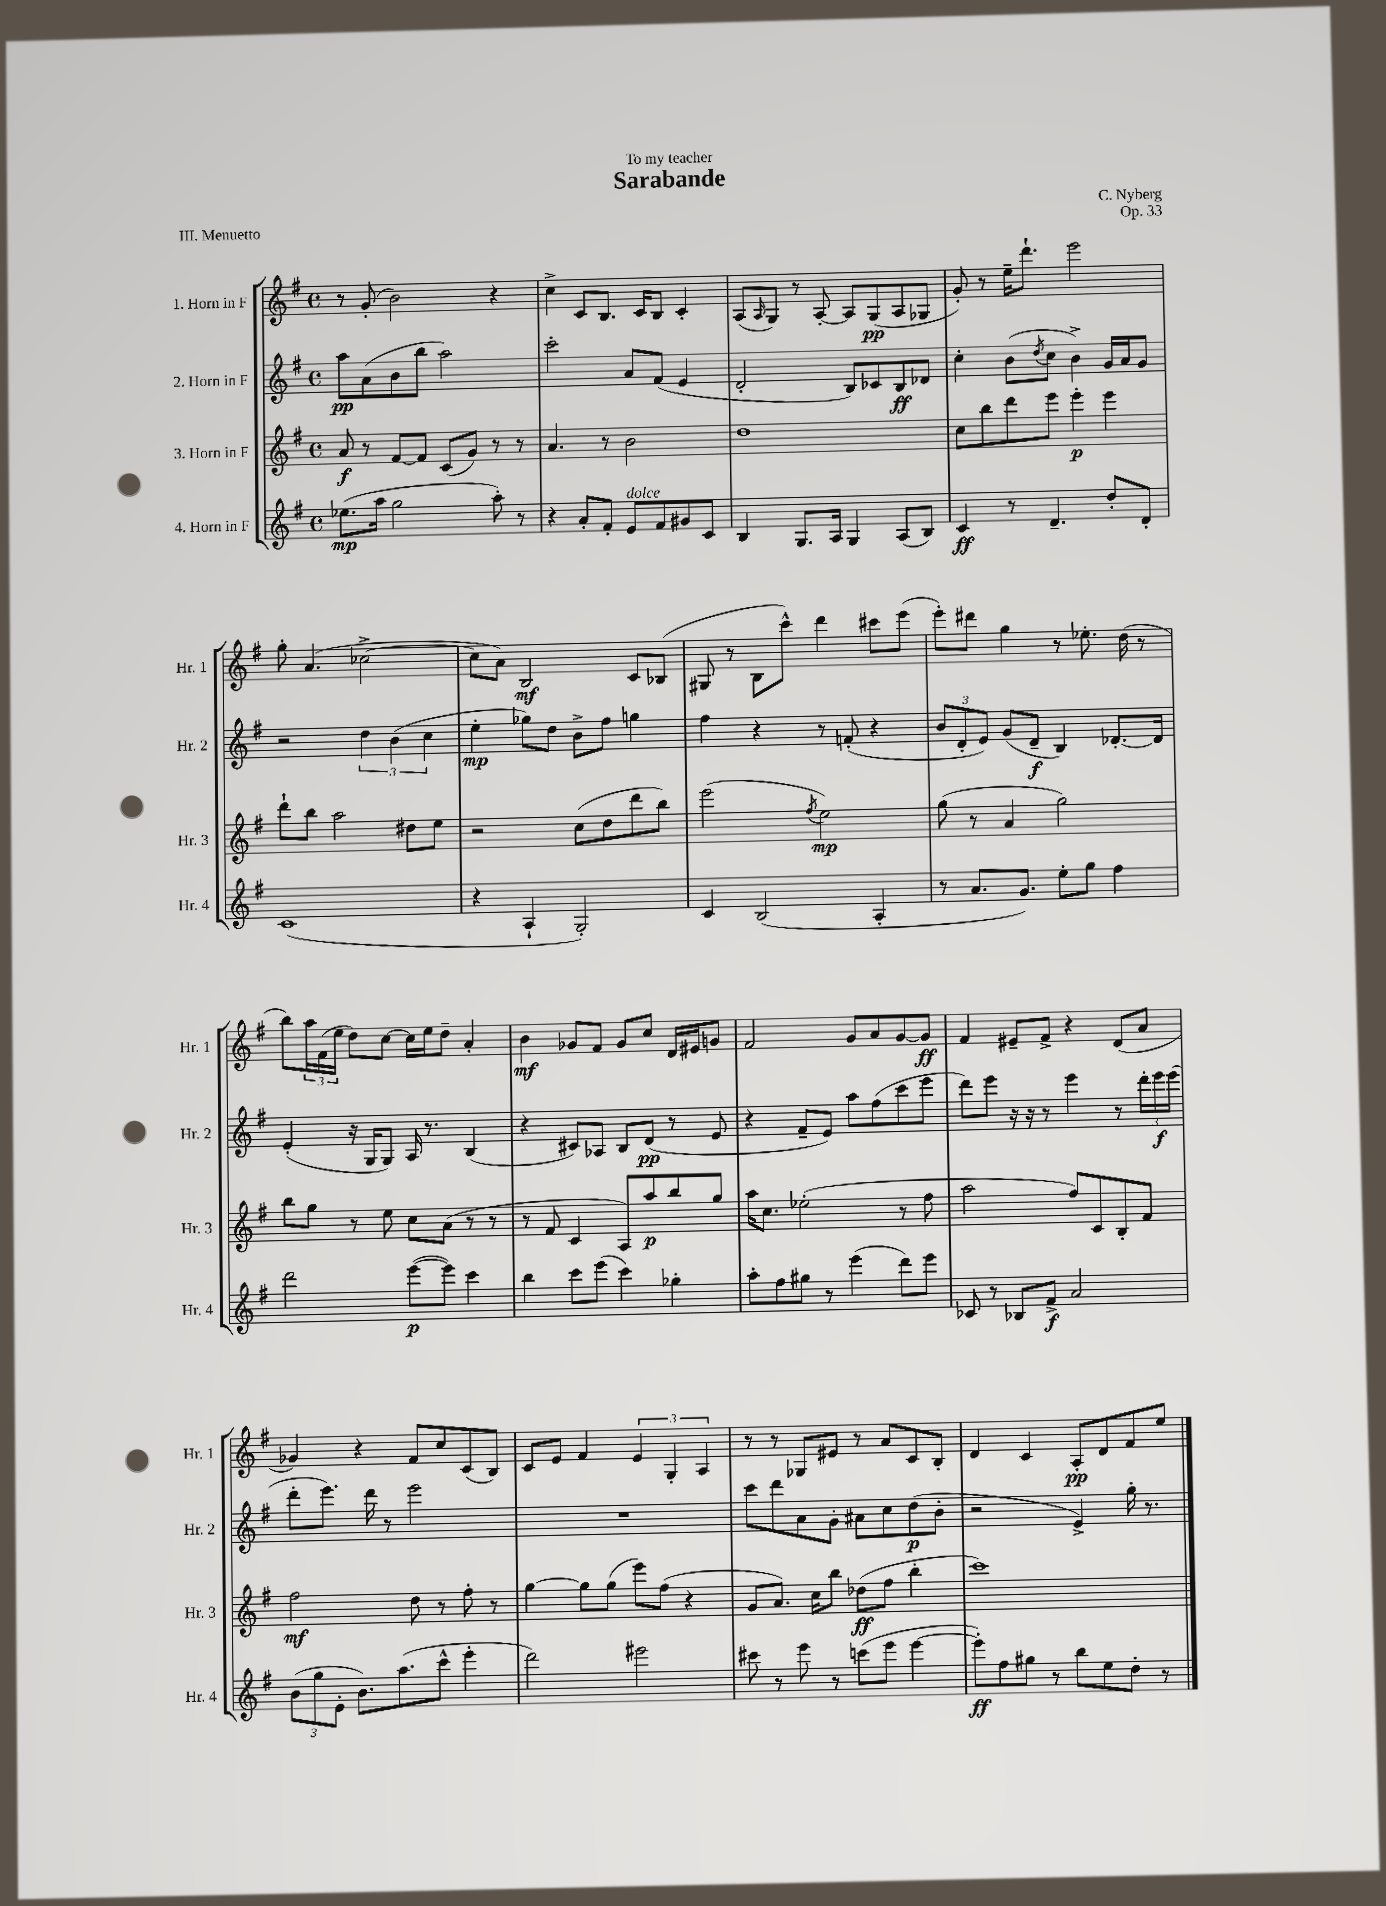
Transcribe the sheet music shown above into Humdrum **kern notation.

**kern	**dynam	**kern	**dynam	**kern	**dynam	**kern	**dynam
*part4	*part4	*part3	*part3	*part2	*part2	*part1	*part1
*staff4	*staff4	*staff3	*staff3	*staff2	*staff2	*staff1	*staff1
*I"4. Horn in F	*	*I"3. Horn in F	*	*I"2. Horn in F	*	*I"1. Horn in F	*
*I'Hr. 4	*	*I'Hr. 3	*	*I'Hr. 2	*	*I'Hr. 1	*
*clefG2	*	*clefG2	*	*clefG2	*	*clefG2	*
*k[f#]	*	*k[f#]	*	*k[f#]	*	*k[f#]	*
*M4/4	*	*M4/4	*	*M4/4	*	*M4/4	*
*met(c)	*	*met(c)	*	*met(c)	*	*met(c)	*
=1	=1	=1	=1	=1	=1	=1	=1
(8.ee-X\L	mp	8a/	f	8aa\L	pp	8r	.
.	.	8r	.	(8a\	.	(8g'/	.
16aa\Jk	.	.	.	.	.	.	.
2gg\	.	[8f#/L	.	8b\	.	2b\)	.
.	.	8f#/J]	.	8bb\J	.	.	.
.	.	(8c/L	.	2aa\)	.	.	.
.	.	8g/J)	.	.	.	.	.
8aa'\)	.	8r	.	.	.	4r	.
8r	.	8r	.	.	.	.	.
=2	=2	=2	=2	=2	=2	=2	=2
4r	.	4.a/	.	2ccc'\	.	4cc^\	.
8a'/L	.	.	.	.	.	8c/L	.
8f#'/J	.	8r	.	.	.	8.B/J	.
!LO:TX:a:i:t=dolce	!	!	!	!	!	!	!
8e/L	.	2b\	.	8a/L	.	.	.
.	.	.	.	.	.	16c/KL	.
8f#/	.	.	.	(8f#/J	.	8B/J	.
8g#X/	.	.	.	4e/	.	4c'/	.
8c/J	.	.	.	.	.	.	.
=3	=3	=3	=3	=3	=3	=3	=3
4B/	.	1dd	.	2d'/	.	(8A/L	.
.	.	.	.	.	.	16qqA/	.
.	.	.	.	.	.	8G/J)	.
8.G/L	.	.	.	.	.	8r	.
.	.	.	.	.	.	[8A'/	.
16A/Jk	.	.	.	.	.	.	.
4G/	.	.	.	8B/L)	.	8A/L]	.
.	.	.	.	8c-X/	.	(8G/	pp
(8A/L	.	.	.	8B/	ff	8A/	.
8B/J)	.	.	.	8d-X/J	.	8G-X/J	.
=4	=4	=4	=4	=4	=4	=4	=4
4c/	ff	8cc\L	.	4cc'\	.	8g'/)	.
.	.	8bb\	.	.	.	8r	.
8r	.	8ddd\	.	(8b\L	.	16ee~\KL	.
.	.	.	.	.	.	8.ddd`\J	.
.	.	.	.	8qdd/	.	.	.
4.d~/	.	8eee\J	.	8cc\J	.	.	.
.	.	4eee'\	p	4b^\)	.	2eee\	.
8dd'/L	.	4eee\	.	16g/LL	.	.	.
.	.	.	.	16a/J	.	.	.
8d'/J	.	.	.	8g/J	.	.	.
!!LO:LB:g=z
=5	=5	=5	=5	=5	=5	=5	=5
(1c	.	8ddd`\L	.	2r	.	8gg'\	.
.	.	8bb\J	.	.	.	(4.a/	.
.	.	2aa\	.	.	.	.	.
.	.	.	.	6dd\	.	[2cc-X^\	.
.	.	.	.	(6b\	.	.	.
.	.	8dd#X\L	.	.	.	.	.
.	.	.	.	6cc\	.	.	.
.	.	8ee\J	.	.	.	.	.
=6	=6	=6	=6	=6	=6	=6	=6
4r	.	2r	.	4ee'\	mp	8cc-\L]	.
.	.	.	.	.	.	8a\J)	.
4A`/	.	.	.	8gg-X\L)	.	2B/	mf
.	.	.	.	8dd\J	.	.	.
2G'/)	.	(8cc\L	.	8b^\L	.	.	.
.	.	8dd\	.	8ff#\J	.	.	.
.	.	8ddd\	.	4ggn\	.	8c/L	.
.	.	8bb\J)	.	.	.	(8B-X/J	.
=7	=7	=7	=7	=7	=7	=7	=7
4c/	.	(2eee\	.	4ff#\	.	8G#X/	.
.	.	.	.	.	.	8r	.
(2B/	.	.	.	4r	.	8B\L	.
.	.	.	.	.	.	8ccc^^\J)	.
.	.	8qff#/	.	.	.	.	.
.	.	2ee\)	mp	8r	.	4ddd\	.
.	.	.	.	(8fn'/	.	.	.
4A'/	.	.	.	4r	.	8ccc#X\L	.
.	.	.	.	.	.	(8eee\J	.
=8	=8	=8	=8	=8	=8	=8	=8
8r	.	(8gg\	.	12b/L	.	8eee'\L)	.
.	.	.	.	12d'/	.	.	.
8.a/L	.	8r	.	.	.	8ddd#X\J	.
.	.	.	.	12e/J)	.	.	.
.	.	4a/	.	(8g/L	.	4gg\	.
8.g/J)	.	.	.	.	.	.	.
.	.	.	.	8d~/J	f	.	.
8ee'\L	.	2gg\)	.	4B/)	.	8r	.
8gg\J	.	.	.	.	.	8.ee-X'\	.
4ff#\	.	.	.	[8.d-X'/L	.	.	.
.	.	.	.	.	.	(16dd\	.
.	.	.	.	.	.	8r	.
.	.	.	.	16d-/Jk]	.	.	.
!!LO:LB:g=z
=9	=9	=9	=9	=9	=9	=9	=9
2ddd\	.	8bb\L	.	(4e'/	.	8bb\L)	.
.	.	8gg\J	.	.	.	24aa\L	.
.	.	.	.	.	.	(24f#\	.
.	.	.	.	.	.	24ee\JJ	.
.	.	8r	.	16r	.	8dd\L)	.
.	.	.	.	16G/KL	.	.	.
.	.	8ee\	.	8G/J)	.	[8cc\J	.
([8eee\L	p	8cc\L	.	16A/	.	16cc\LL]	.
.	.	.	.	8.r	.	16ee\J	.
8eee\J])	.	(8a\J	.	.	.	8dd~\J	.
4ccc\	.	8r	.	(4B/	.	4a'/	.
.	.	8r	.	.	.	.	.
=10	=10	=10	=10	=10	=10	=10	=10
4bb\	.	8r	.	4r	.	4b\	mf
.	.	8f#/	.	.	.	.	.
8ccc\L	.	4c/	.	8c#X/L)	.	8g-X/L	.
(8eee\J	.	.	.	8A-X/J	.	8f#/J	.
4ccc\)	.	8A/L)	.	8B/L	.	8g-/L	.
.	.	8aa/	p	(8d/J	pp	8cc/J	.
4gg-X'\	.	8bb/	.	8r	.	16d/LL	.
.	.	.	.	.	.	16e#X/J	.
.	.	8gg/J	.	8e/	.	8gn/J	.
=11	=11	=11	=11	=11	=11	=11	=11
8aa'\L	.	16aa\KL	.	4r	.	2f#/	.
.	.	8.cc\J	.	.	.	.	.
8ff#\	.	.	.	.	.	.	.
8gg#X\J	.	(2ee-X'\	.	8f#~/L	.	.	.
8r	.	.	.	8e/J)	.	.	.
(4eee\	.	.	.	8aa\L	.	8g/L	.
.	.	.	.	(8ff#\	.	8a/	.
8ddd\L)	.	8r	.	8ccc\	.	[8g/	.
8eee\J	.	8ff#\	.	8eee\J	.	8g/J]	ff
=12	=12	=12	=12	=12	=12	=12	=12
8c-X/	.	2aa\	.	8ddd\L)	.	4f#/	.
8r	.	.	.	8eee\J	.	.	.
8B-X/L	.	.	.	16r	.	8e#X~/L	.
.	.	.	.	16r	.	.	.
8f#^/J	f	.	.	8r	.	8f#^/J	.
2a/	.	8ff#/L)	.	4eee\	.	4r	.
.	.	8c/	.	.	.	.	.
.	.	8B'/	.	8r	.	(8d/L	.
.	.	8f#/J	.	24ddd'\LL	.	8a/J	.
.	.	.	.	24eee\	f	.	.
.	.	.	.	(24eee\JJ	.	.	.
!!LO:LB:g=z
=13	=13	=13	=13	=13	=13	=13	=13
(12b\L	.	2ff#\	mf	8ddd'\L	.	4g-X/)	.
12gg\	.	.	.	.	.	.	.
.	.	.	.	8.eee\J)	.	.	.
12e'\J	.	.	.	.	.	.	.
8.b\L)	.	.	.	.	.	4r	.
.	.	.	.	16ddd\	.	.	.
.	.	.	.	8r	.	.	.
(8.aa\	.	.	.	.	.	.	.
.	.	8dd\	.	2eee\	.	8f#/L	.
8ccc^^\J	.	8r	.	.	.	8cc/	.
4eee'\	.	8ff#'\	.	.	.	(8c/	.
.	.	8r	.	.	.	8B/J)	.
=14	=14	=14	=14	=14	=14	=14	=14
2ddd\)	.	[4gg\	.	1r	.	8c/L	.
.	.	.	.	.	.	8e/J	.
.	.	8gg\L]	.	.	.	4f#/	.
.	.	(8gg\J	.	.	.	.	.
2eee#X\	.	8eee\L)	.	.	.	6e/	.
.	.	(8ff#\J	.	.	.	.	.
.	.	.	.	.	.	6G'/	.
.	.	4r	.	.	.	.	.
.	.	.	.	.	.	6A/	.
=15	=15	=15	=15	=15	=15	=15	=15
8ccc#X\	.	8g/L	.	8ccc\L	.	8r	.
8r	.	8.a/J)	.	8ddd\	.	8r	.
8eee\	.	.	.	8a\	.	8G-X/L	.
.	.	16cc\KL	.	.	.	.	.
8r	.	8bb\J	.	8g'\J	.	8e#X/J	.
(8cccn\L	.	(8dd-X\L	ff	8a#X\L	.	8r	.
8eee\J	.	8ff#\J	.	8cc\	.	8a/L	.
[4eee\	.	4bb'\	.	(8dd\	p	8c/	.
.	.	.	.	8b'\J	.	8B'/J	.
=16	=16	=16	=16	=16	=16	=16	=16
8eee'\L])	ff	1ccc)	.	2r	.	4d/	.
8ff#\	.	.	.	.	.	.	.
8gg#X\J	.	.	.	.	.	4c/	.
8r	.	.	.	.	.	.	.
8bb\L	.	.	.	4e^/)	.	8A'/L	pp
8ee\	.	.	.	.	.	8d/	.
8dd'\J	.	.	.	16gg'\	.	8f#/	.
.	.	.	.	8.r	.	.	.
8r	.	.	.	.	.	8ee/J	.
==	==	==	==	==	==	==	==
*-	*-	*-	*-	*-	*-	*-	*-
